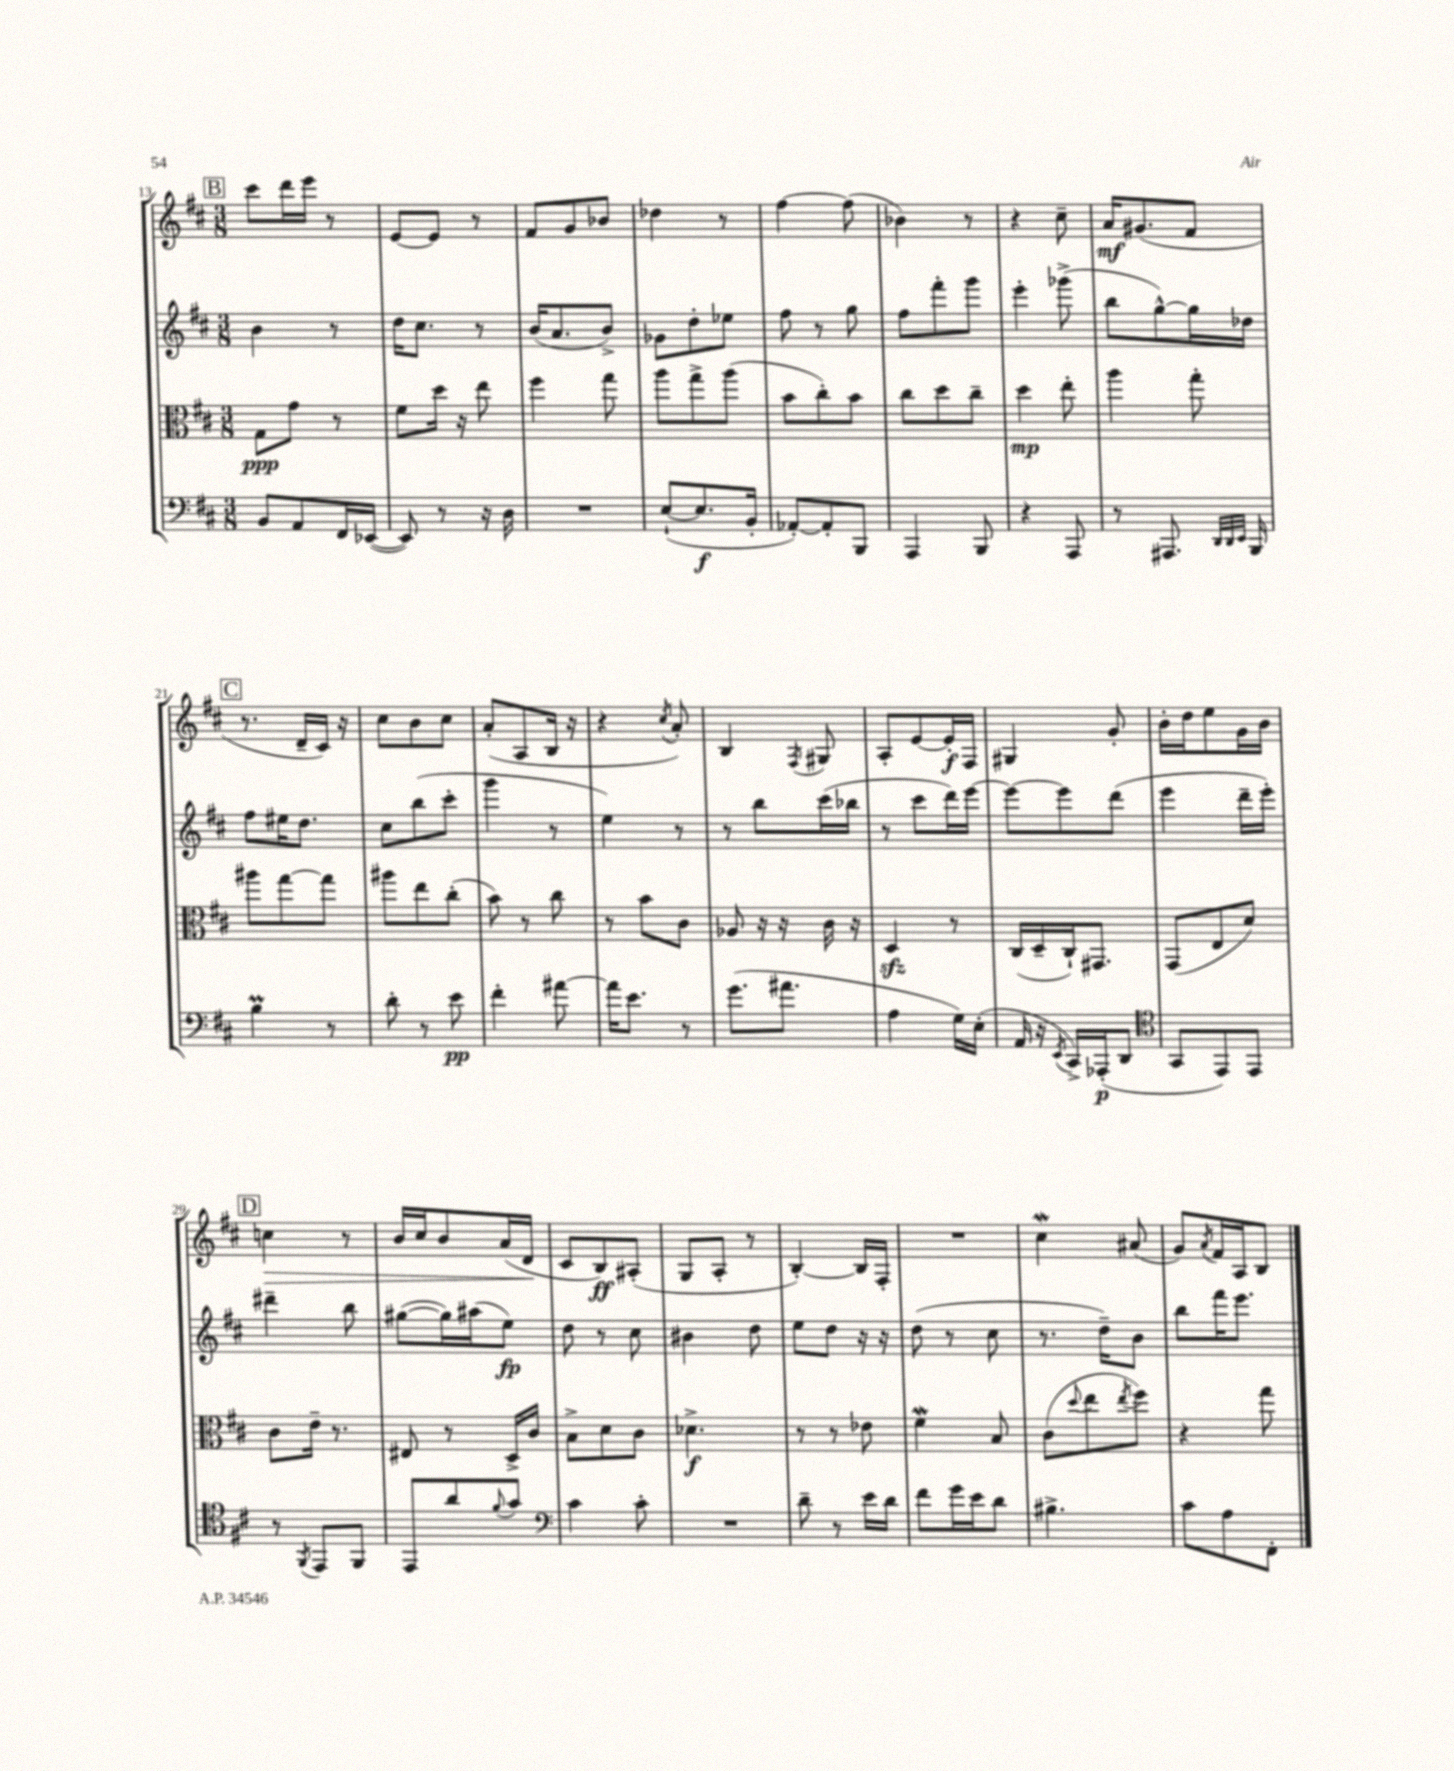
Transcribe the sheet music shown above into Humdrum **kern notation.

**kern	**kern	**kern	**kern
*staff4	*staff3	*staff2	*staff1
*clefF4	*clefC3	*clefG2	*clefG2
*k[f#c#]	*k[f#c#]	*k[f#c#]	*k[f#c#]
*M3/8	*M3/8	*M3/8	*M3/8
8BB	8G	4b	8ccc#
8AA	8g	.	16ddd
.	.	.	16eee
16FF#	8r	8r	8r
([16EE-	.	.	.
=	=	=	=
8EE-])	8f#	16dd	[8e
.	.	8.cc#	.
8r	16dd	.	8e]
.	16r	.	.
16r	8ee	8r	8r
16D	.	.	.
=	=	=	=
4.r	4ff#	(16b	8f#
.	.	8.a	.
.	.	.	8g
.	8gg	8b^)	8b-
=	=	=	=
([8E`	8aa	8g-	4dd-
8.E]	8gg^	8dd'	.
.	(8aa	8ee-	8r
16BB'	.	.	.
=	=	=	=
[8AA-')	8b	8ff#	[4ff#
8AA-']	8cc#')	8r	.
8BBB	8b	8gg	(8ff#]
=	=	=	=
4AAA	8cc#	8ff#	4b-)
.	8dd	8fff#'	.
8BBB	8cc#~	8ggg	8r
=	=	=	=
4r	4dd	4eee'	4r
8AAA	8ee'	(8ggg-^	8cc#~
=	=	=	=
8r	4aa	8bb	16a
.	.	.	(8.g#
8.AAA#	.	[8gg^^)	.
.	8gg'	16gg]	8f#
32qqDD	.	.	.
32qqDD	.	.	.
32qqEE	.	.	.
16BBB	.	16dd-	.
=	=	=	=
4B	8aa#	8ff#	8.r
.	[8gg	16ee#	.
.	.	8.dd	16d~
8r	8gg]	.	16c#)
.	.	.	16r
=	=	=	=
8d'	8aa#	8cc#	8cc#
8r	8ee	(8bb	8b
8e	(8cc#'	8ccc#'	8cc#
=	=	=	=
4f#'	8b)	4ggg	(8a'
.	8r	.	8A
[8a#	8cc#	8r	16B
.	.	.	16r
=	=	=	=
16a#]	8r	4ee)	4r
8.e	.	.	.
.	8b	.	.
.	.	.	8qcc#
8r	8c#	8r	8a')
=	=	=	=
(8.g	8A-	8r	4B
.	16r	8bb	.
8.a#	16r	.	.
.	.	.	8qF#
.	16c#	(16ccc#	8G#
.	16r	16bb-	.
=	=	=	=
4A	4D	8r	8A'
.	.	8ccc#	[8e
16G)	8r	16ddd)	16e']
(16E'	.	[16eee	16F#
=	=	=	=
16AA	(16C#	8eee_	4G#
16r	16D~	.	.
8qEE	.	.	.
16CC#^)	16C#`)	8eee]	.
(16AAA-'	8.GG#	.	.
8DD	.	(8ddd	8g'
=	=	=	=
*clefC4	*	*	*
8GG	(8GG	4eee	16b'
.	.	.	16dd
8EE)	8E	.	8ee
8EE	8d)	16ddd~	16g
.	.	16eee')	16b
=	=	=	=
8r	8c#	4ddd#~	4cc
8qFF#	.	.	.
8EE	16e~	.	.
.	8.r	.	.
8FF#	.	8bb	8r
=	=	=	=
8EE	8E#	([8gg#	16b
.	.	.	16cc#
8a	8r	16gg#])	8b
.	.	(16aa#	.
8qqf#	.	.	.
8g	16D^	8ee)	(16a
.	16c#	.	16d
=	=	=	=
*clefF4	*	*	*
4c#	8B^	8dd	8c#
.	8d	8r	8B)
8c#'	8c#	8cc#	(8A#'
=	=	=	=
4.r	4.d-^	4b#	8G
.	.	.	8A'
.	.	8dd	8r
=	=	=	=
8d~	8r	8ee	[4B')
8r	8r	8dd	.
16e	8e-	16r	16B]
16d	.	16r	16F#'
=	=	=	=
8f#	4f#	(8dd	4.r
16g	.	8r	.
16e	.	.	.
8d	8B	8cc#	.
=	=	=	=
4.B#^	(8c#	8.r	4cc#
.	8qqdd	.	.
.	8ee	.	.
.	.	16dd~)	.
.	8qee	.	.
.	8ff#)	8b	(8a#
=	=	=	=
8c#	4r	8bb	8g)
.	.	.	8qa
8A	.	16fff#	16f#
.	.	8.eee	16A
8FF#'	8gg	.	8B
==	==	==	==
*-	*-	*-	*-
